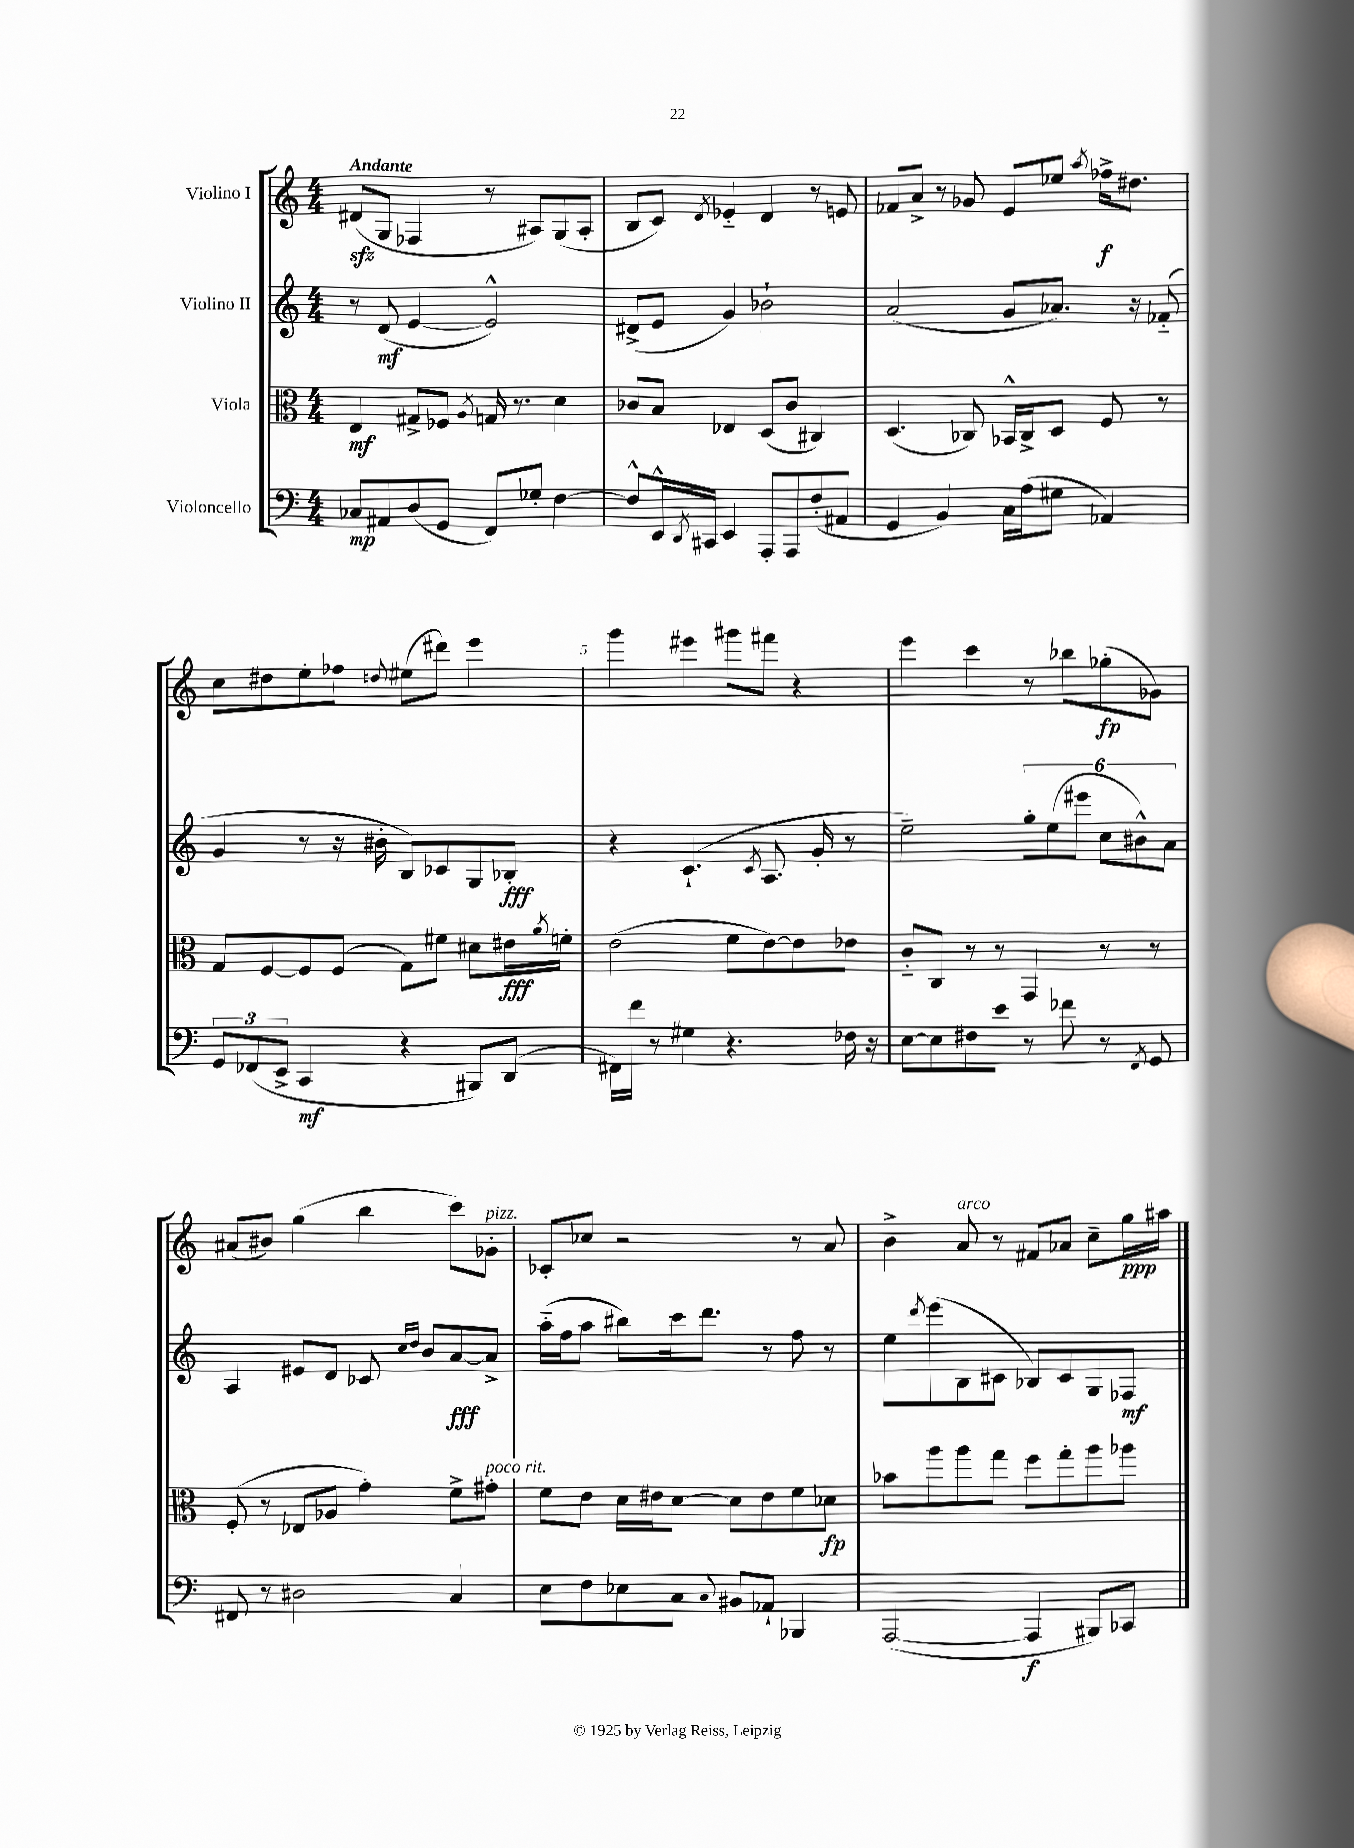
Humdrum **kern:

**kern	**kern	**kern	**kern
*staff4	*staff3	*staff2	*staff1
*clefF4	*clefC3	*clefG2	*clefG2
*k[]	*k[]	*k[]	*k[]
*M4/4	*M4/4	*M4/4	*M4/4
8C-	4E	8r	(8d#
8AA#	.	(8d	8G
(8D	8G#^	[4e	4F-
8GG	8F-	.	.
.	8qA	.	.
8FF)	16G	2e^^])	8r
.	8.r	.	.
8G-'	.	.	8A#)
[4F	4d	.	(8G
.	.	.	8A#'
=	=	=	=
8F^^]	8c-	(8d#^	8B
16EE^^	8B	8e	8c)
8qDD	.	.	.
16CC#	.	.	.
.	.	.	8qd
4EE	4E-	4g)	4e-'~
8AAA'	(8D	2b-`	4d
8AAA	8c-	.	.
(8F'	4C#)	.	8r
8AA#	.	.	8e
=	=	=	=
4GG	(4.D	(2a	8f-
.	.	.	8a^
4BB)	.	.	8r
.	8C-)	.	8g-
16C	16BB-^^	8g	8e
(16A	16C-^	.	.
8G#	8D	8.a-)	8ee-
.	.	.	8qaa
4AA-)	8F	.	16ff-^
.	.	16r	8.dd#
.	8r	(8f-'~	.
=	=	=	=
12GG	8G	4g	8cc
(12FF-	.	.	.
.	[8F	.	8dd#
12EE^	.	.	.
4CC	8F]	8r	8ee'
.	(8F	16r	8ff-
.	.	16b#'	.
.	.	.	8qqdd
4r	8G)	8B)	(8ee#
.	8f#	8c-	8ddd#)
8BBB#)	8d#	8G	4eee
(8DD	16e#	8B-'	.
.	8qa	.	.
.	16f'	.	.
=	=	=	=
16FF#)	(2e	4r	4ggg
16f	.	.	.
8r	.	.	.
4G#	.	(4.c`	4eee#
4.r	8f	.	8ggg#
.	.	8qc	.
.	[8e)	8.A	8fff#
.	8e]	.	4r
.	.	16g'	.
16F-	8e-	8r	.
16r	.	.	.
=	=	=	=
[8E	8c'~	2ee~)	4eee
8E]	8C	.	.
8F#	8r	.	4ccc
8e	8r	.	.
8r	4GG	12gg'	8r
.	.	(12ee	.
8f-	.	.	8bb-
.	.	12eee#	.
8r	8r	12cc	(8gg-'
.	.	12b#^^)	.
8qFF	.	.	.
8GG	8r	.	8g-)
.	.	12a	.
=	=	=	=
8FF#	(8F'	4A	(8a#
8r	8r	.	8b#)
2D#	8E-	8e#	(4gg
.	8A-	8d	.
.	4g')	8c-	4bb
.	.	16qqcc	.
.	.	16qqdd	.
.	.	8b	.
4C	8f^	[8a	8ccc)
.	8g#'	8a^]	8g-'
=	=	=	=
8E	8f	(16aa'~	8c-'
.	.	16ff	.
8F	8e	8aa	8cc-
8E-	16d	8bb#)	2r
.	16e#	.	.
8C	[8d	16ccc	.
.	.	8.ddd	.
8qqC	.	.	.
8BB#	8d]	.	.
8AA-`	8e#	8r	.
4BBB-	8f	8ff	8r
.	8d-	8r	8a
=	=	=	=
([2AAA	8b-	8ee	4b^
.	.	8qddd	.
.	8aa	(8eee	.
.	8aa	8B	8a
.	8gg	8c#	8r
4AAA]	8ff	8B-)	8f#
.	8gg'	8c#	8a-
8BBB#)	8aa	8G	8cc~
8CC-	8aa-	8F-	16gg
.	.	.	16aa#
==	==	==	==
*-	*-	*-	*-
